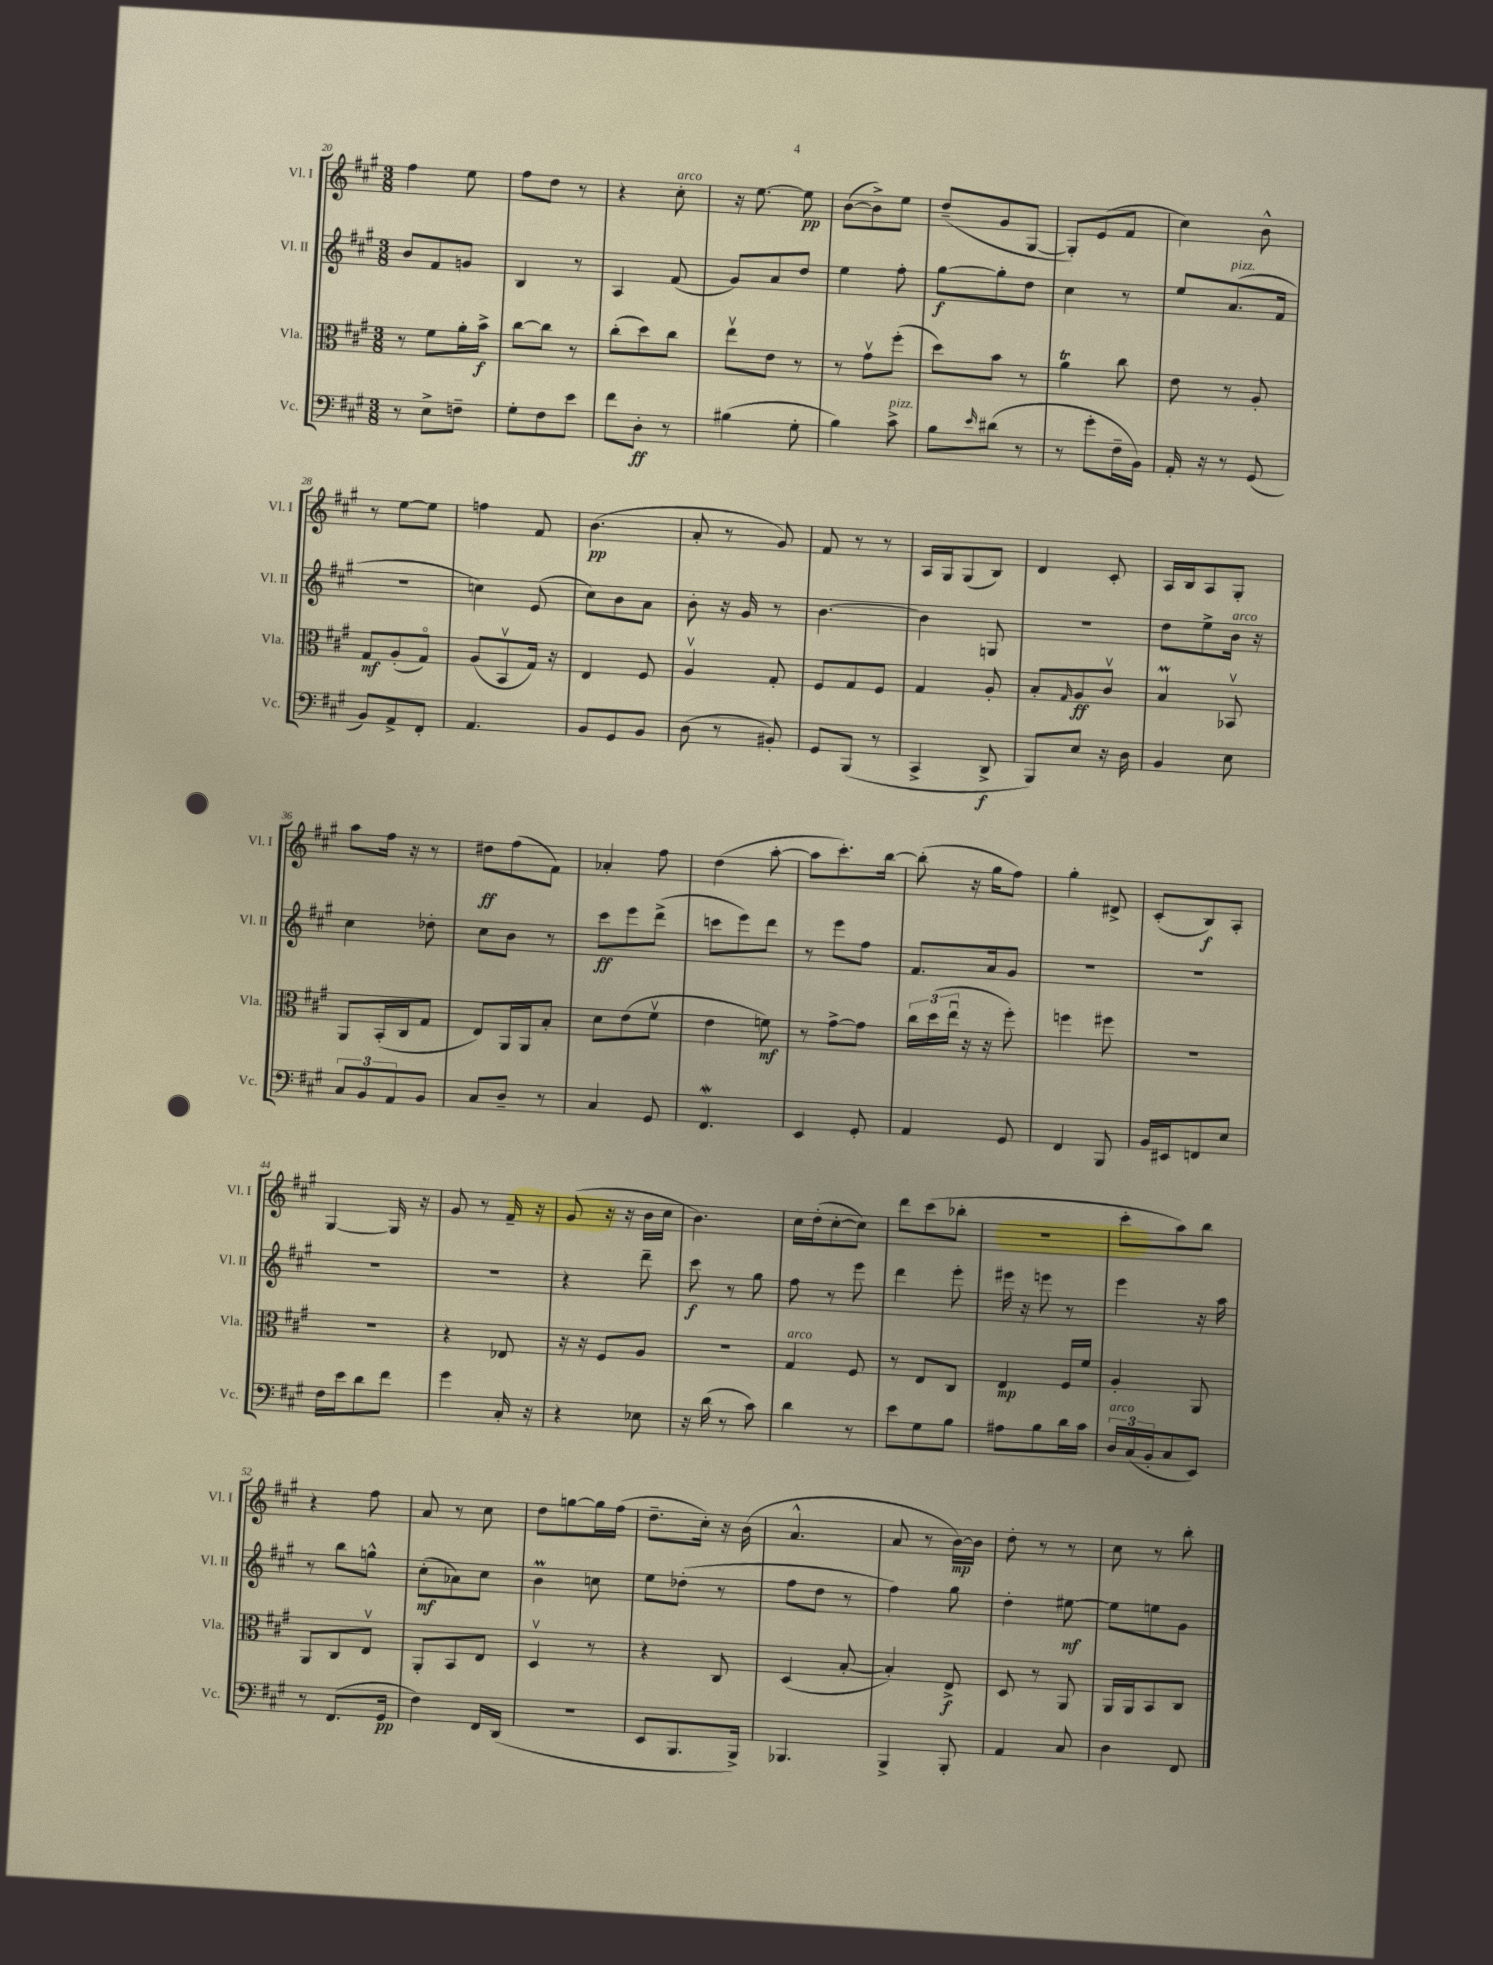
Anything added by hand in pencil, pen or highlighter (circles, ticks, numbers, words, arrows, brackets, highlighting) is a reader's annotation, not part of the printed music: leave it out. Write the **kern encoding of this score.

**kern	**kern	**kern	**kern
*staff4	*staff3	*staff2	*staff1
*clefF4	*clefC3	*clefG2	*clefG2
*k[f#c#g#]	*k[f#c#g#]	*k[f#c#g#]	*k[f#c#g#]
*M3/8	*M3/8	*M3/8	*M3/8
8r	8r	8b	4ff#
8E^	8f#	8f#	.
8F~	16a'	8g	8ee
.	16b^	.	.
=	=	=	=
8G#'	[8cc#	4B	8ff#
8F#	8cc#]	.	8dd
8e	8r	8r	8r
=	=	=	=
8f#	(8cc#'	4A	4r
8D'	8dd)	.	.
8r	8cc#	(8f#	8cc#'
=	=	=	=
(4B#	8eev	8g#)	16r
.	.	.	[8.ee
.	8e	8a	.
8G#'	8r	8dd	8ee]
=	=	=	=
4B)	8r	4ee	([8b
.	8g#v	.	8b^])
8c#^	(8ff#'	8ff#'	8ee
=	=	=	=
8B	8dd)	[8gg#	(8dd~
16qqe	.	.	.
(8d#	8b	8gg#']	8g#
8r	8r	8dd	[8G#
=	=	=	=
8r	4a	4cc#	8G#'])
8g#'	.	.	(8e
16F#~	8cc#	8r	8f#
16BB)	.	.	.
=	=	=	=
16AA'	8e	8ee	4cc#)
16r	.	.	.
8r	8r	(8.a	.
(8GG#	8A'	.	8b^^
.	.	16f#	.
=	=	=	=
8BB)	8G#	4.r	8r
8AA^	(8A'	.	[8ee
8FF#'	8G#o)	.	8ee]
=	=	=	=
4.AA	(8A	4cc)	4ff
.	8BBv	.	.
.	16G#)	(8e	8f#
.	16r	.	.
=	=	=	=
8BB	4E	8cc#)	(4.b
8GG#	.	8b	.
8BB	8F#	8a	.
=	=	=	=
(8D	4Av	8b'	8a'
8r	.	16r	8r
.	.	16g#	.
8BB#')	8G#'	8r	8g#)
=	=	=	=
8GG#	8F#	[4.b	8f#
(8BBB	8G#	.	8r
8r	8F#	.	8r
=	=	=	=
4CC#^	4G#	4b]	16A
.	.	.	16G#
.	.	.	(8G#
8DD^	8A'	8G	8B)
=	=	=	=
8BBB)	8B'	4.r	4d
.	16qqG#	.	.
8E	8A	.	.
16r	8c#v	.	8c#'
16D	.	.	.
=	=	=	=
4BB	4B	8dd	16A
.	.	.	16B
.	.	8ee^	8A
8E	8BB-v	16b	8G#'
.	.	16r	.
=	=	=	=
12C#	8AA	4cc#	8aa
12BB	.	.	.
.	(16BB'	.	16ff#
12AA	.	.	.
.	16C#	.	16r
8BB	8G#	8dd-'	8r
=	=	=	=
8C#	8E)	8cc#	8dd#
8D~	16AA	8b	(8ff#
.	16AA	.	.
8r	8B'	8r	8f#)
=	=	=	=
4C#	8d	8ccc#	4a-'
.	(8e	8eee	.
8GG#	8f#v	(8ddd^	8ff#
=	=	=	=
4.FF#	4e	8ccc	(4dd
.	.	8eee)	.
.	8f)	8ddd	[8aa'
=	=	=	=
4EE	8r	8r	8aa]
.	[8g#^	8eee	8.ccc#')
8GG#'	8g#]	8ff#	.
.	.	.	[16bb
=	=	=	=
4AA	24cc#	8.f#	(8bb']
.	(24dd	.	.
.	24eeu	.	.
.	16r	.	16r
.	16r	16a	16gg#
8GG#	8ff#')	8g#	8ff#)
=	=	=	=
4FF#	4ff	4.r	4gg#'
8BBB	8ff#	.	8d#^
=	=	=	=
16BB	4.r	4.r	(8c#'
16EE#	.	.	.
8FF	.	.	8B)
8E	.	.	8A'
=	=	=	=
16F#	4.r	4.r	[4G#
16e	.	.	.
8d	.	.	.
8f#	.	.	16G#]
.	.	.	16r
=	=	=	=
4g#	4r	4.r	8g#
.	.	.	8r
16C#'	8E-	.	16f#~
16r	.	.	16r
=	=	=	=
4r	16r	4r	(8g#
.	16r	.	.
.	8F#	.	16r
.	.	.	16r
8E-	8A	8ddd~	16b
.	.	.	16cc#
=	=	=	=
16r	4.r	8ccc#	4.b)
(16d	.	.	.
8r	.	8r	.
8c#)	.	8gg#	.
=	=	=	=
4d	4G#	8ff#	16cc#
.	.	.	(16dd'
.	.	8r	[8cc#'
8r	8F#	8eee	8cc#])
=	=	=	=
8e	8r	4ddd	8ddd
8G#	8E	.	(8ccc#
8B	8C#	8eee'	8bb-'
=	=	=	=
8A#	4E	16eee#	4.r
.	.	16r	.
8B	.	8eee	.
16d	16F#	8r	.
16c#	16f#	.	.
=	=	=	=
24D	4A'	4eee	8ccc#'
(24C#	.	.	.
24BB'	.	.	.
8C#	.	.	8aa)
8EE)	8AA	16r	8bb
.	.	16aa	.
=	=	=	=
8r	8AA	8r	4r
(8.FF#	8C#	8bb	.
.	8Ev	8gg^^	8ff#
16GG#	.	.	.
=	=	=	=
4F#)	8AA'	(8cc#'	8a
.	8BB	8a-)	8r
16FF#	8E	8cc#	8cc#
(16DD	.	.	.
=	=	=	=
4.r	4Dv	4b	8dd
.	.	.	[8gg
.	8r	8cc	16gg]
.	.	.	(16ff#
=	=	=	=
8EE	4r	8ee	8.dd~
8.BBB	.	(8dd-'	.
.	.	.	16cc#')
.	8C#	8r	16r
16BBB^)	.	.	(16b
=	=	=	=
4.BBB-	(4D	8ff#	4.a^^
.	.	8dd	.
.	[8B'	8r	.
=	=	=	=
4BBB^	4B'])	4ff#)	8a
.	.	.	8r
8BBB'	8E^	8gg#	[16b)
.	.	.	16b]
=	=	=	=
4AA	8D	4dd'	8dd'
.	8r	.	8r
8C#	8AA	[8ee#	8r
=	=	=	=
4D	16AA	8ee#]	8cc#
.	16AA	.	.
.	8BB	8ee	8r
8FF#	8C#	8g#	8bb'
==	==	==	==
*-	*-	*-	*-
